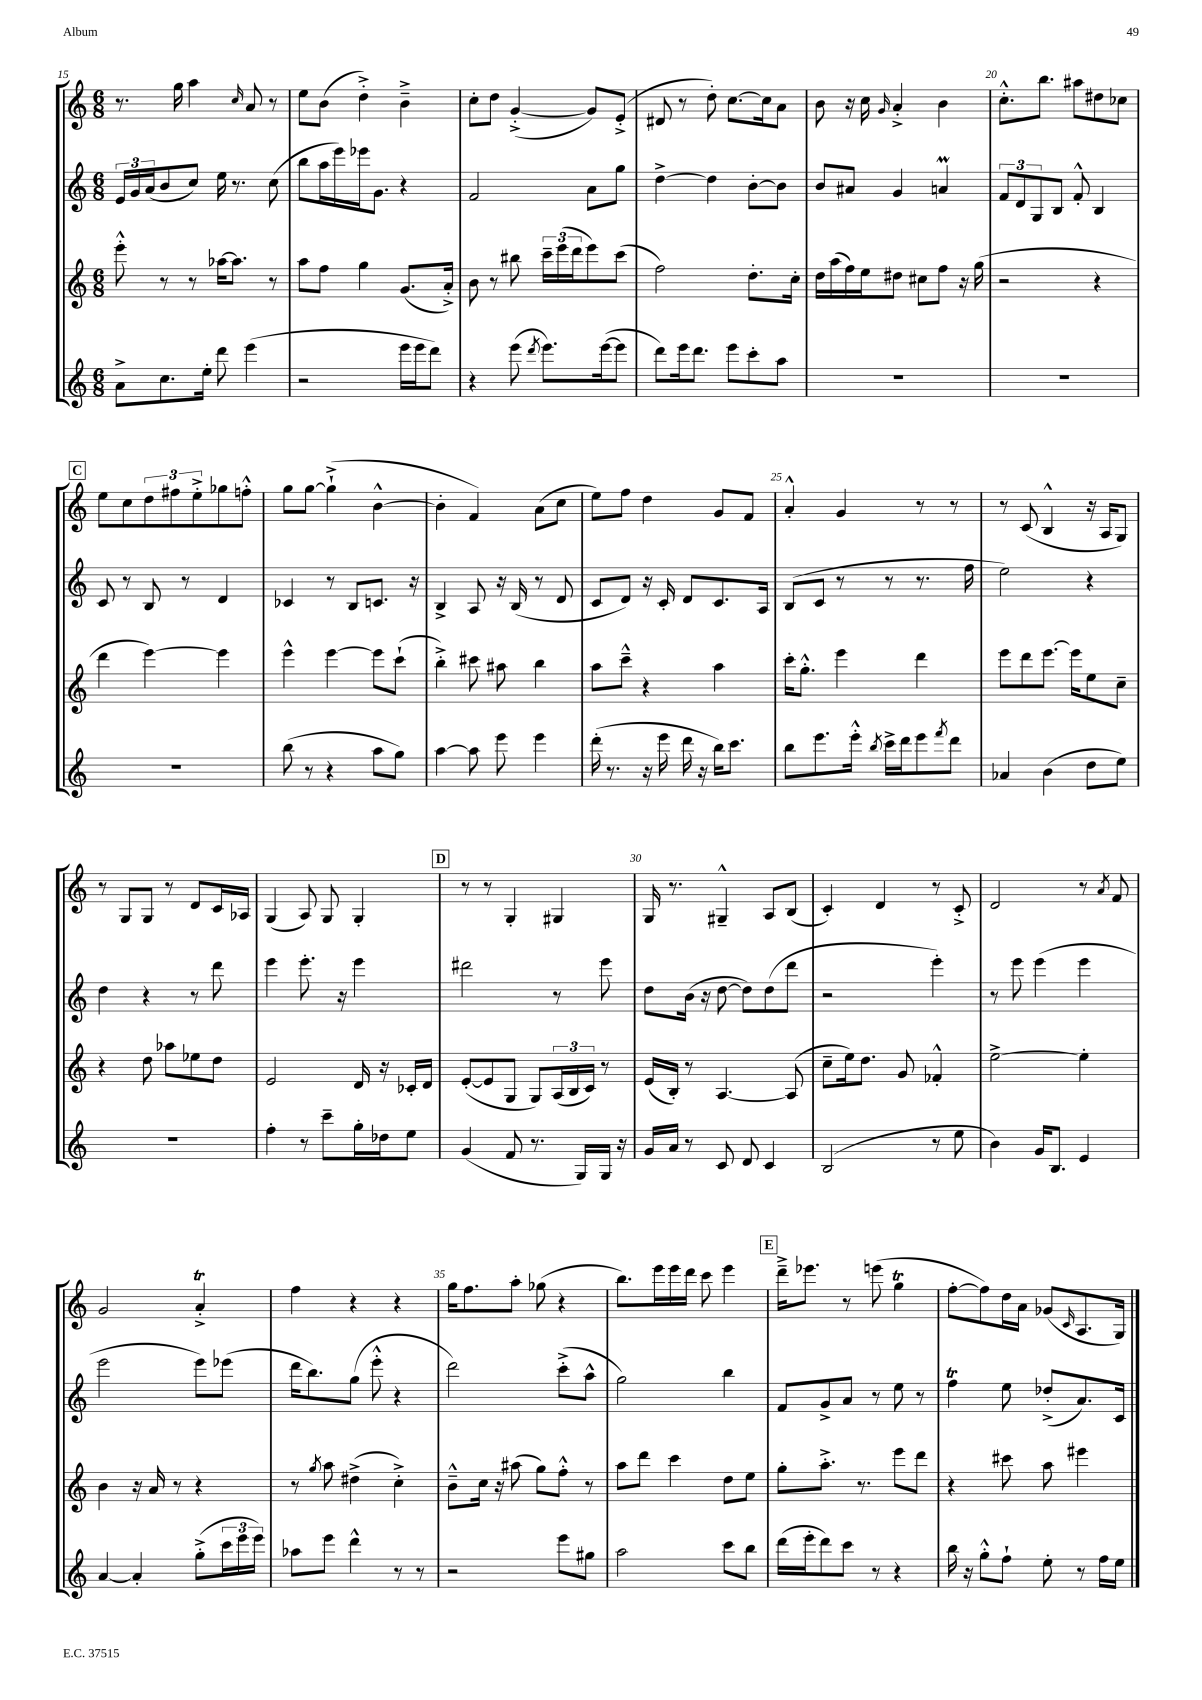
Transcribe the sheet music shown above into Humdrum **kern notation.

**kern	**kern	**kern	**kern
*part4	*part3	*part2	*part1
*staff4	*staff3	*staff2	*staff1
*clefG2	*clefG2	*clefG2	*clefG2
*k[]	*k[]	*k[]	*k[]
*M6/8	*M6/8	*M6/8	*M6/8
=15	=15	=15	=15
8a^\L	8eee'^^\	24e/LL	8.r
.	.	24g/	.
.	.	(24a/J	.
8.cc\	8r	8b/	.
.	.	.	16gg\
.	8r	8cc/J)	4aa\
16ee'\Jk	.	.	.
8ddd\	[16aa-X\KL	16ee\	.
.	8.aa-\J]	8.r	.
.	.	.	16qqcc/
(4eee\	.	.	8a/
.	8r	(8cc\	8r
=16	=16	=16	=16
2r	8aa\L	8bb\L	8ee\L
.	8ff\J	16aa\L	(8b\J
.	.	16eee\)	.
.	4gg\	16eee-X\J	4dd'^\)
.	.	8.g\J	.
16eee\LL	(8.g/L	4r	4b~^\
16eee\J	.	.	.
8ddd\J)	.	.	.
.	16a'^/Jk)	.	.
=17	=17	=17	=17
4r	8b\	2f/	8cc'\L
.	8r	.	8dd\J
(8eee\	8bb#X\	.	([4g'^/
8qddd/	.	.	.
8.eee\L)	24ccc~\LL	.	.
.	(24eee\	.	.
.	24ddd\J	.	.
.	8eee\)	8a\L	8g/L])
([16eee\k	.	.	.
8eee\J]	(8ccc\J	8gg\J	(8e'^/J
=18	=18	=18	=18
8ddd\L)	2ff\)	[4dd^\	8d#X/
16eee\k	.	.	8r
8.ddd\J	.	.	.
.	.	4dd\]	8dd'\)
8eee\L	.	.	[8.cc\L
8ccc'\	8.dd'\L	[8b'\L	.
.	.	.	16cc\k]
8aa\J	.	8b\J]	8a\J
.	16cc'\Jk	.	.
=19	=19	=19	=19
2.r	16dd\LL	8b/L	8b\
.	(16aa\	.	.
.	16ff\)	8a#X/J	16r
.	16ee\J	.	16cc\
.	.	.	16qqg/
.	8dd#X\J	4g/	4a'^/
.	8cc#X\L	.	.
.	8ff\J	4anM/	4b\
.	16r	.	.
.	(16gg\	.	.
=20	=20	=20	=20
2.r	2r	12f/L	8.cc'^^\L
.	.	12d/	.
.	.	12G/	.
.	.	.	8.bb\J
.	.	8B/J	.
.	.	8f'^^/	8aa#X\L
.	4r	4B/	8dd#X\
.	.	.	8cc-X\J
!!LO:LB:g=z
!!LO:REH:place=s1:t=C
=21	=21	=21	=21
2.r	4ddd\	8c/	8ee\L
.	.	8r	8cc\
.	[4eee\)	8B/	12dd\
.	.	.	12ff#X\
.	.	8r	.
.	.	.	12ee'^\
.	4eee\]	4d/	8gg-X\
.	.	.	8ffn'^^\J
=22	=22	=22	=22
(8bb\	4eee^^\	4c-X/	8gg\L
8r	.	.	[8gg\J
4r	[4eee\	8r	(4gg`^\]
.	.	8B/L	.
8aa\L	8eee\L]	8.cn/J	[4b^^\
8gg\J)	(8ccc`\J	.	.
.	.	16r	.
=23	=23	=23	=23
[4aa\	4bb'^\)	4B^/	4b'\]
8aa\]	8ccc#X\	8A/	4f/)
8eee\	8aa#X\	16r	.
.	.	(16B/	.
4eee\	4bb\	8r	(8a\L
.	.	8d/	8cc\J
=24	=24	=24	=24
(16ddd'\	8aa\L	8c/L	8ee\L)
8.r	.	.	.
.	8ccc~^^\J	8d/J)	8ff\J
16r	4r	16r	4dd\
16eee\	.	16c'/	.
16ddd\	.	8d/L	.
16r	.	.	.
16bb\KL)	4aa\	8.c/	8g/L
8.ccc\J	.	.	.
.	.	.	8f/J
.	.	16A/Jk	.
=25	=25	=25	=25
8bb\L	16ccc'\KL	(8B/L	4a'^^/
.	8.gg'^^\J	.	.
8.eee\	.	8c/J	.
.	4eee\	8r	4g/
16eee'^^\Jk	.	.	.
8qbb/	.	.	.
16ccc^\LL	.	8r	.
16ddd\J	.	.	.
8eee\	4ddd\	8.r	8r
8qfff/	.	.	.
8ddd\J	.	.	8r
.	.	16ff\	.
=26	=26	=26	=26
4a-X/	8eee\L	2ee\)	8r
.	8ddd\	.	(8c/
(4b\	[8.eee\J	.	4B^^/
.	16eee\KL]	.	.
8dd\L	8ee\	4r	16r
.	.	.	16A/KL
8ee\J)	8cc~\J	.	8G/J)
!!LO:LB:g=z
=27	=27	=27	=27
2.r	4r	4dd\	8r
.	.	.	8G/L
.	8dd\	4r	8G/J
.	8aa-X\L	.	8r
.	8ee-X\	8r	8d/L
.	8dd\J	8ddd\	16c/L
.	.	.	16A-X/JJ
=28	=28	=28	=28
4ff'\	2e/	4eee\	(4G/
8r	.	8.eee'\	8A/)
8ccc~\L	.	.	8G/
.	.	16r	.
16gg'\L	16d/	4eee\	4G'/
16dd-X\J	16r	.	.
8ee\J	16c-X'/LL	.	.
.	16d/JJ	.	.
!!LO:REH:place=s1:t=D
=29	=29	=29	=29
(4g/	([8e'/L	2ddd#X\	8r
.	8e/]	.	8r
8f/	8G/J	.	4G'/
8.r	8G/L)	.	.
.	(24A/L	8r	4G#X/
.	24B/	.	.
16G/LL)	.	.	.
.	24c/JJ)	.	.
16G/JJ	8r	8eee\	.
16r	.	.	.
=30	=30	=30	=30
16g/LL	(16e/LL	8dd\L	16G/
16a/JJ	16B'/JJ)	.	8.r
8r	8r	(16b\Jk	.
.	.	16r	.
8c/	[4.A/	[8dd\	4G#X~^^/
8d/	.	8dd\L])	.
4c/	.	(8dd\	8A/L
.	(8A/]	8ddd\J	(8B/J
=31	=31	=31	=31
(2B/	8cc~\L	2r	4c'/)
.	16ee\k)	.	.
.	8.dd\J	.	.
.	.	.	4d/
.	8g/	.	.
8r	4f-X'^^/	4eee'\)	8r
8ee\	.	.	8c'^/
=32	=32	=32	=32
4b\)	[2ee^\	8r	2d/
.	.	8eee\	.
16g/KL	.	(4eee\	.
8.B/J	.	.	.
4e/	4ee'\]	4eee\	8r
.	.	.	8qa/
.	.	.	8f/
!!LO:LB:g=z
=33	=33	=33	=33
[4a/	4b\	2eee\	2g/
4a'/]	16r	.	.
.	16a/	.	.
.	8r	.	.
(8gg'^\L	4r	8eee\L)	4aT'^/
24ccc\L	.	(8eee-X\J	.
24eee\	.	.	.
24eee\JJ)	.	.	.
=34	=34	=34	=34
8aa-X\L	8r	16ddd\KL	4ff\
.	.	8.bb\)	.
.	8qgg/	.	.
8eee\J	8aa\	.	.
4ddd^^\	(4dd#X^\	(8gg\J	4r
.	.	8eee'^^\	.
8r	4cc'^\)	4r	4r
8r	.	.	.
=35	=35	=35	=35
2r	8b~^^\L	2ddd\)	16gg\KL
.	.	.	8.ff\
.	16cc\Jk	.	.
.	16r	.	.
.	(8aa#X\	.	8aa'\J
.	8gg\L)	.	(8gg-X\
8eee\L	8ff'^^\J	(8ccc'^\L	4r
8gg#X\J	8r	8aa^^\J	.
=36	=36	=36	=36
2aa\	8aa\L	2gg\)	8.bb\L)
.	8ddd\J	.	.
.	.	.	16eee\L
.	4ccc\	.	16eee\
.	.	.	16ddd\JJ
.	.	.	8ccc\
8ccc\L	8dd\L	4bb\	4eee\
8bb\J	8ee\J	.	.
!!LO:REH:place=s1:t=E
=37	=37	=37	=37
(16ddd\LL	8gg'\L	8f/L	16ddd~^\KL
16eee'\J	.	.	8.eee-X\J
8ddd\)	8.aa'^\J	8g^/	.
8ccc\J	.	8a/J	8r
.	8.r	.	.
8r	.	8r	(8eeen\
4r	8eee\L	8ee\	4ggT\
.	8ddd\J	8r	.
=38	=38	=38	=38
16bb\	4r	4ffT\	[8ff'\L
16r	.	.	.
8gg'^^\L	.	.	8ff\])
8ff`\J	8ccc#X\	8ee\	16dd\L
.	.	.	16a\JJ
8ee'\	8aa\	(8dd-X'^/L	(8g-X/L
.	.	.	16qqc/
8r	4eee#X\	8.a/)	8.A/
16ff\LL	.	.	.
16ee\JJ	.	16c/Jk	16G/Jk)
==	==	==	==
*-	*-	*-	*-
